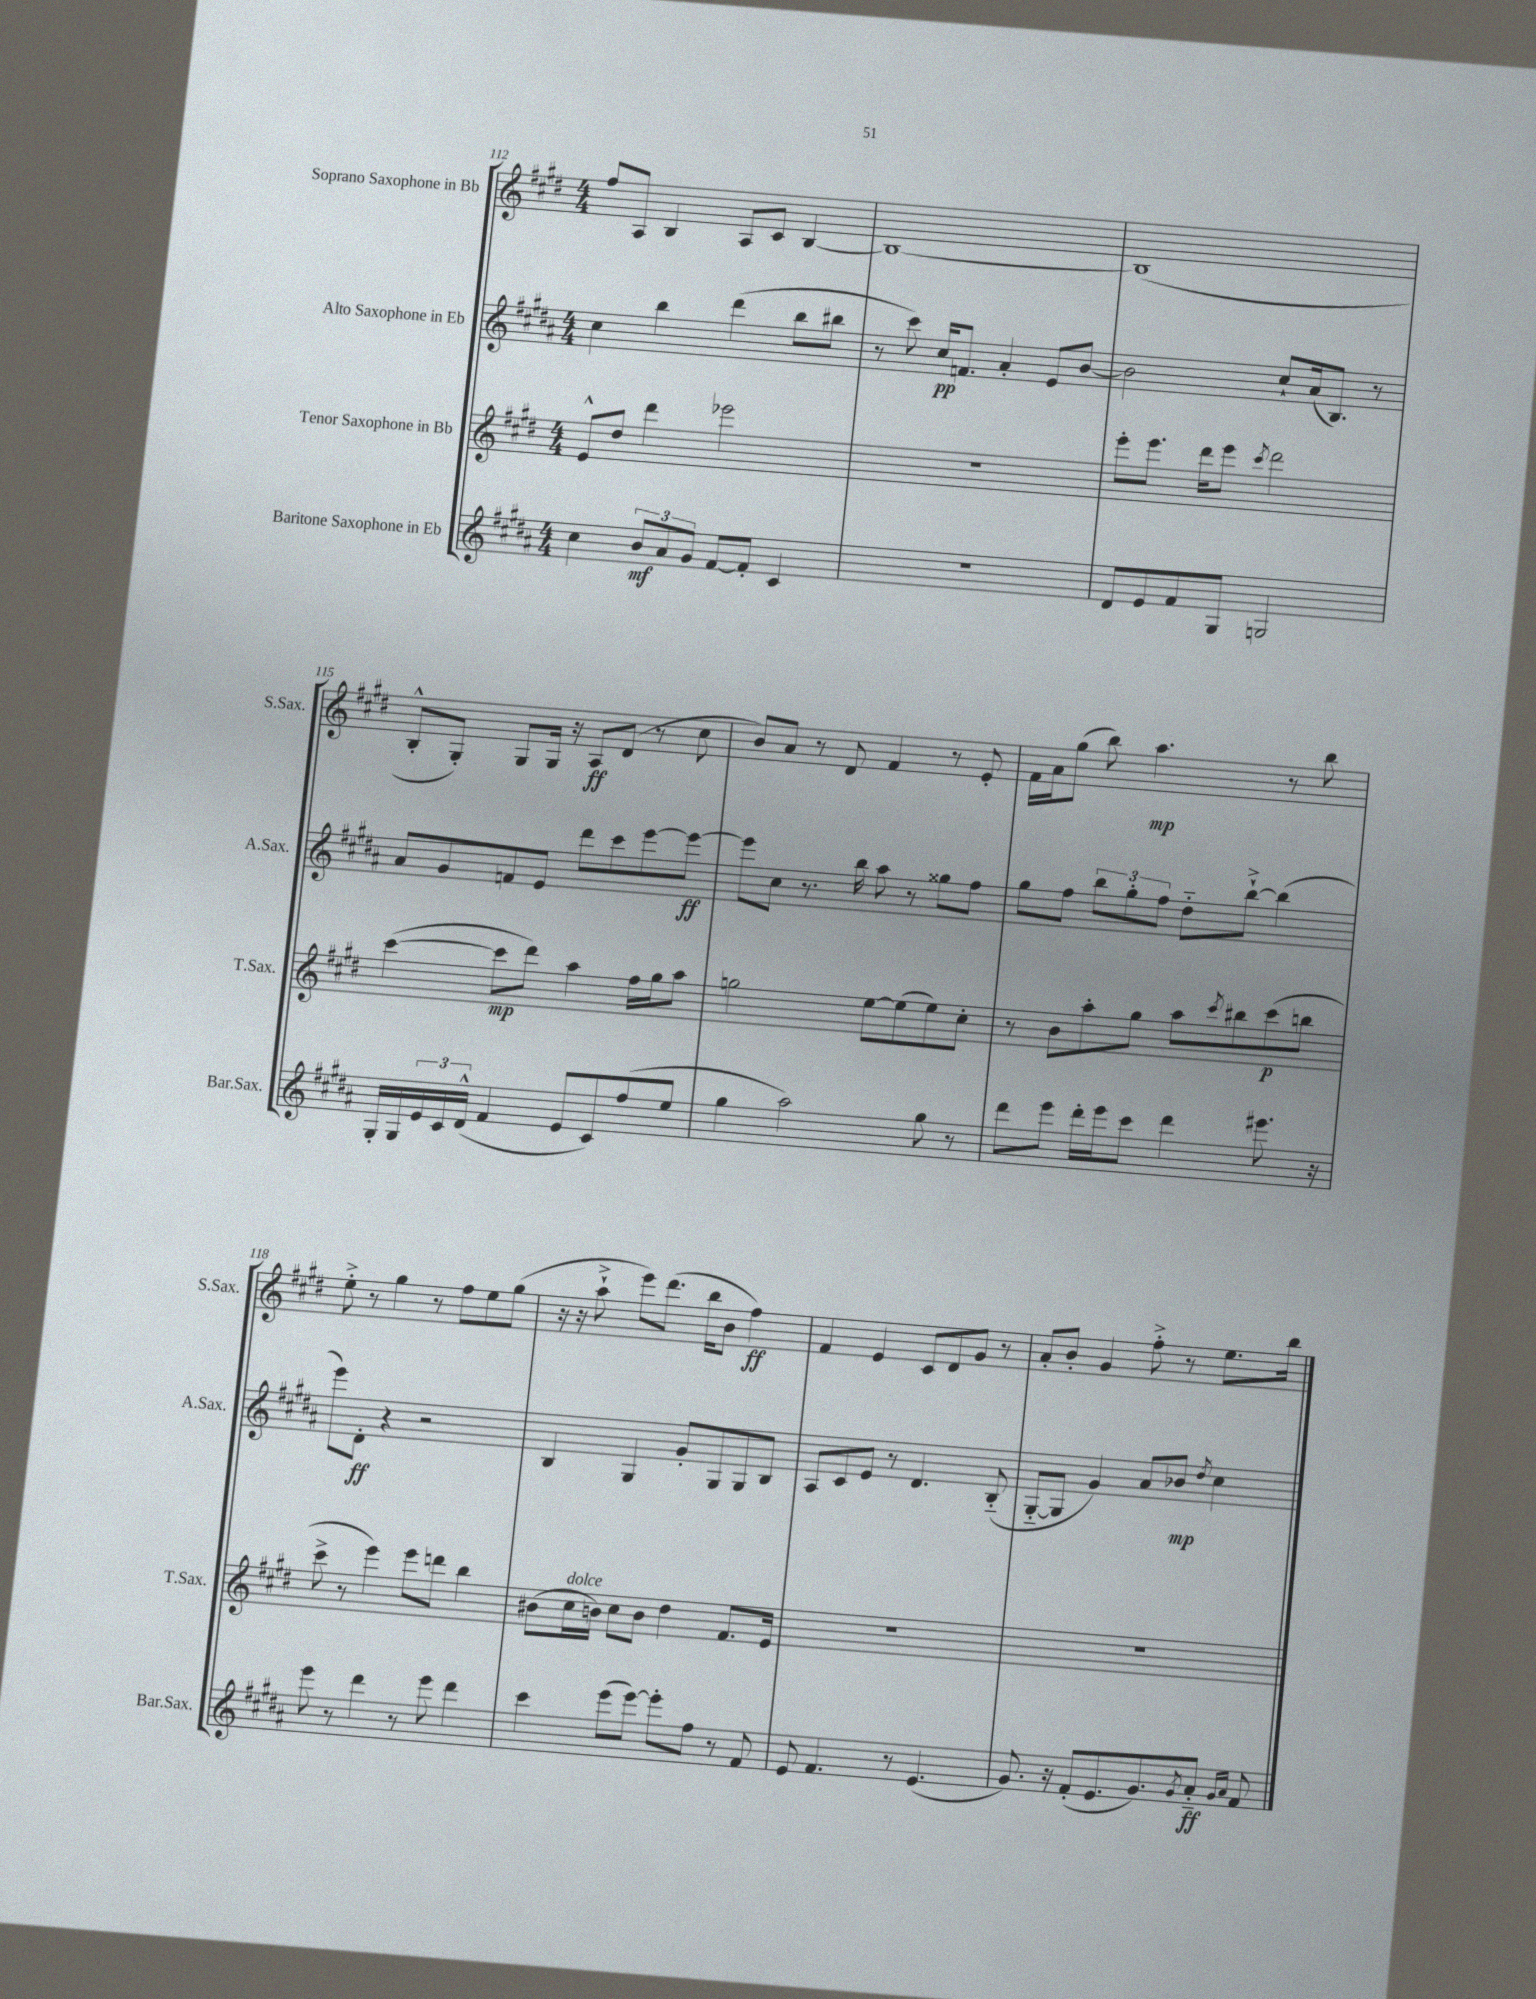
<<
\new StaffGroup <<
\new Staff = "s0" \with { instrumentName = "Soprano Saxophone in Bb" shortInstrumentName = "S.Sax." } {
    \clef treble \key e \major \numericTimeSignature \time 4/4
    fis''8 a8 b4 a8 cis'8 b4~ |
    b1~ |
    b1( |
    b8-.-^ gis8-.) gis8 gis16 r16 a8\ff dis'8( r8 cis''8 |
    b'8) a'8 r8 dis'8 fis'4 r8 e'8-. |
    fis'16 a'16 gis''8( b''8) a''4.\mp r8 b''8 |
    e''8-.-> r8 gis''4 r8 fis''8 e''8 gis''8( |
    r16 r16 a''8-!-> e'''8) dis'''8.( b''16 b'8 fis''4\ff) |
    fis'4 e'4 cis'8 dis'8 gis'8 r8 |
    a'8-. b'8-. gis'4 fis''8-.-> r8 e''8. b''16 \bar "|." |
}
\new Staff = "s1" \with { instrumentName = "Alto Saxophone in Eb" shortInstrumentName = "A.Sax." } {
    \clef treble \key b \major \numericTimeSignature \time 4/4
    cis''4 b''4 dis'''4( b''8 bis''8 |
    r8 cis'''8) cis''16\pp f'8. ais'4-. e'8 b'8~ |
    b'2 cis''8-! ais'16( b8.) r8 |
    ais'8 gis'8 f'8 e'8 dis'''8 cis'''8 e'''8~ e'''8~\ff |
    e'''8 cis''8 r8. b''16 ais''8 r8 gisis''8 fis''8 |
    gis''8 fis''8 \tuplet 3/2 { b''8 gis''8-. fis''8 } dis''8-_ b''8~-!-> b''4( |
    e'''8) dis'8-.\ff r4 r2 |
    b4 gis4 gis'8-. gis8 gis8 b8 |
    ais8 cis'8 e'8 r8 dis'4. b8-_( |
    gis8~-_ gis8 gis'4) ais'8 bes'8\mp \acciaccatura { dis''8 } cis''4 \bar "|." |
}
\new Staff = "s2" \with { instrumentName = "Tenor Saxophone in Bb" shortInstrumentName = "T.Sax." } {
    \clef treble \key e \major \numericTimeSignature \time 4/4
    e'8-^ dis''8 dis'''4 ees'''2 |
    R1 |
    e'''8-. e'''8. dis'''16 e'''8 \acciaccatura { cis'''8 } dis'''2 |
    cis'''4~( cis'''8\mp dis'''8) a''4 fis''16 gis''16 a''8 |
    g''2 e''8~ e''8( e''8) cis''8-. |
    r8 b'8 a''8-. gis''8 a''8 \acciaccatura { cis'''8 } bis''8 cis'''8\p( b''8 |
    cis'''8-> r8 e'''4) e'''8 d'''8 b''4 |
    bis'8( cis''16^\markup { \italic "dolce" } b'16) cis''8 b'8 dis''4 fis'8. e'16 |
    R1 |
    R1 \bar "|." |
}
\new Staff = "s3" \with { instrumentName = "Baritone Saxophone in Eb" shortInstrumentName = "Bar.Sax." } {
    \clef treble \key b \major \numericTimeSignature \time 4/4
    cis''4 \tuplet 3/2 { b'8\mf ais'8 gis'8 } fis'8~ fis'8-. cis'4 |
    r1 |
    dis'8 e'8 fis'8 gis8 g2 |
    gis16-. gis16 \tuplet 3/2 { e'16 cis'16 dis'16-^( } fis'4 e'8 cis'8) fis''8( e''8 |
    gis''4 ais''2) gis''8 r8 |
    dis'''8 e'''8 dis'''16-. e'''16 cis'''8 dis'''4 eis'''8. r16 |
    e'''8 r8 dis'''4 r8 e'''8 dis'''4 |
    cis'''4 e'''8( e'''8~) e'''8-. fis''8 r8 fis'8 |
    e'8 fis'4. r8 e'4.( |
    gis'8.) r16 fis'8-.( e'8. gis'8.) \acciaccatura { gis'8 } ais'8-_\ff \grace { gis'16 ais'16 } fis'8 \bar "|." |
}
>>
>>
\layout { \context { \Score currentBarNumber = #112 } }
